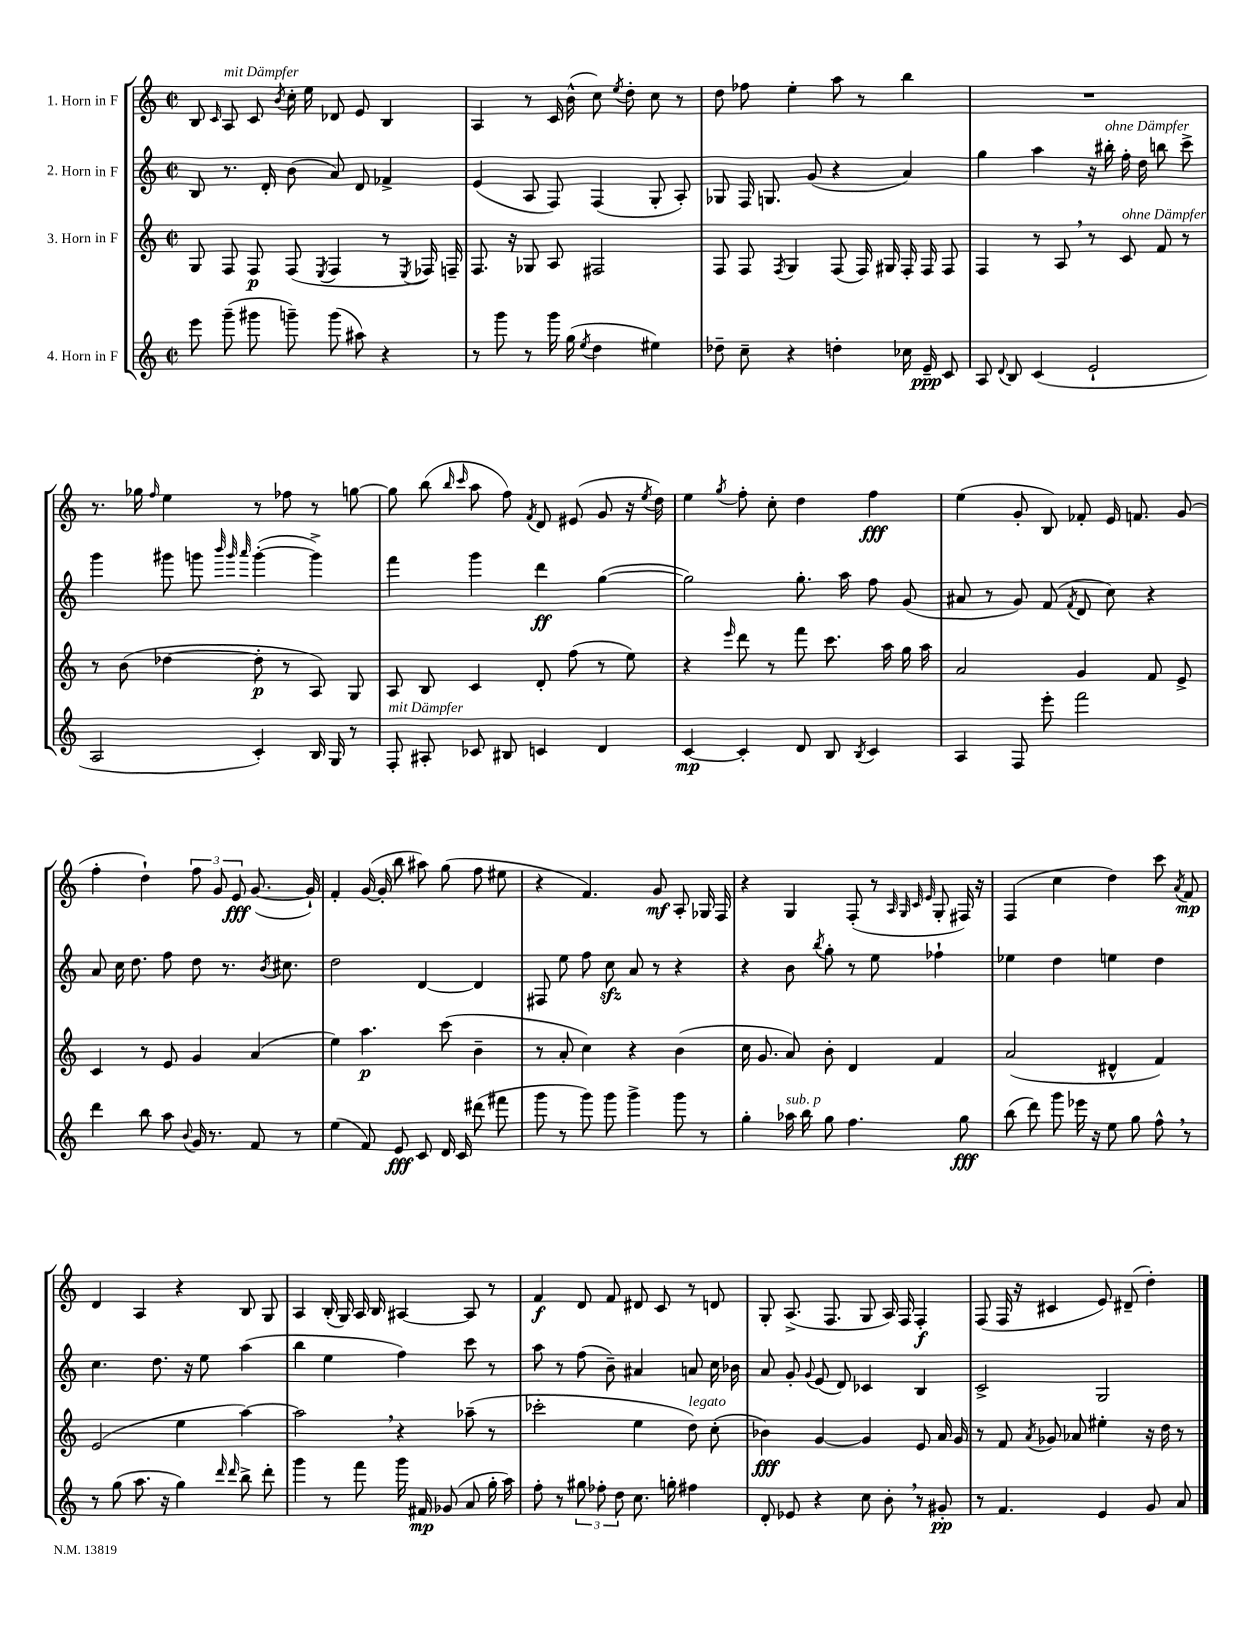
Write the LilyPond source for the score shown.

<<
\new StaffGroup <<
\new Staff = "s0" \with { instrumentName = "1. Horn in F" } {
    \clef treble \key c \major \defaultTimeSignature \time 2/2
    \autoBeamOff b8 \grace { c'16 } a8^\markup { \italic "mit Dämpfer" } c'8 \acciaccatura { b'8 } c''16-. e''16 des'8 e'8 b4 |
    a4 r8 c'16 b'16-^( c''8) \acciaccatura { e''8 } d''8-. c''8 r8 |
    d''8 fes''8 e''4-. a''8 r8 b''4 |
    R1 |
    r8. ges''16 \grace { f''16 } e''4 r8 fes''8 r8 g''8~ |
    g''8 b''8( \grace { b''16 c'''16 } a''8 f''8) \acciaccatura { f'8 } d'8 eis'8( g'8 r16 \acciaccatura { e''8 } d''16) |
    e''4 \acciaccatura { g''8 } f''8-. c''8-. d''4 f''4\fff |
    e''4( g'8-. b8) fes'8-. e'16 f'8. g'8( |
    f''4-. d''4-!) \tuplet 3/2 { f''8 g'8 e'8\fff } g'8.~( g'16-!) |
    f'4-. g'16~( g'16-. b''8 ais''8) g''8( f''8 eis''8 |
    r4 f'4.) g'8\mf a8-. ges16 f16 |
    r4 g4 f8-.( r8 \grace { a32 g32 c'32 e'32 } g8-. fis16) r16 |
    f4( c''4 d''4) c'''8 \acciaccatura { a'8 } f'8\mp |
    d'4 a4 r4 b8 g8 |
    a4 b16-.( g16) a16 b16 ais4~ ais8 r8 |
    f'4\f d'8 f'8 dis'8 c'8 r8 d'8 |
    g8-. a8.->( f8. g8 a16) f16 f4-.\f |
    f8( f16 r16 cis'4 e'8) dis'8--( d''4-.) \bar "|." |
}
\new Staff = "s1" \with { instrumentName = "2. Horn in F" } {
    \clef treble \key c \major \defaultTimeSignature \time 2/2
    \autoBeamOff b8 r8. d'16-. b'8( a'8) d'8 fes'4-> |
    e'4( a8 f8) f4( g8-. a8-.) |
    ges8 f16 g8. g'8( r4 a'4) |
    g''4 a''4 r16 bis''16-.^\markup { \italic "ohne Dämpfer" } f''16-. d''16 b''8 c'''8-> |
    g'''4 gis'''8 g'''8 \grace { b'''32 g'''32 a'''32 } g'''4~-.( g'''4->) |
    f'''4 g'''4 d'''4\ff g''4~( |
    g''2) g''8.-. a''16 f''8 g'8( |
    ais'8 r8 g'8) f'8( \acciaccatura { f'8 } d'8 c''8) r4 |
    a'8 c''16 d''8. f''8 d''8 r8. \acciaccatura { b'8 } cis''8. |
    d''2 d'4~ d'4 |
    fis8 e''8 f''8 c''8\sfz a'8 r8 r4 |
    r4 b'8 \acciaccatura { b''8 } g''8-. r8 e''8 fes''4-! |
    ees''4 d''4 e''4 d''4 |
    c''4. d''8. r16 e''8 a''4( |
    b''4 e''4 f''4) c'''8 r8 |
    a''8 r8 f''8( b'8--) ais'4 a'8 c''16 bes'16 |
    a'8 g'8-. \appoggiatura { g'8 } e'8( d'8) ces'4 b4 |
    c'2-> g2 \bar "|." |
}
\new Staff = "s2" \with { instrumentName = "3. Horn in F" } {
    \clef treble \key c \major \defaultTimeSignature \time 2/2
    \autoBeamOff g8 f8 f8\p f8( \acciaccatura { e8 } f4 r8 \acciaccatura { e8 } fes16) f16-- |
    f8. r16 ges8 a8 fis2 |
    f8 f8 \acciaccatura { f8 } g4 f8( f16) gis16 f16-. f16 f8 |
    f4 r8 a8 \breathe r8 c'8^\markup { \italic "ohne Dämpfer" } f'8 r8 |
    r8 b'8( des''4~ des''8-.\p r8 a8) g8 |
    a8 b8 c'4 d'8-. f''8( r8 e''8) |
    r4 \grace { e'''16 } d'''8 r8 f'''8 c'''8. a''16 g''16 a''16 |
    a'2 g'4 f'8 e'8-> |
    c'4 r8 e'8 g'4 a'4( |
    e''4) a''4.\p c'''8( b'4-- |
    r8 a'8-. c''4) r4 b'4( |
    c''16 g'8. a'8) b'8-. d'4 f'4 |
    a'2( dis'4-^ f'4) |
    e'2( e''4 a''4~) |
    a''2 \breathe r4 aes''8--( r8 |
    ces'''2-. e''4 d''8^\markup { \italic "legato" }) c''8-.( |
    bes'4\fff) g'4~ g'4 e'8 a'16 g'16 |
    r8 f'8 \acciaccatura { a'8 } ges'8 aes'8 eis''4-. r16 d''16 r8 \bar "|." |
}
\new Staff = "s3" \with { instrumentName = "4. Horn in F" } {
    \clef treble \key c \major \defaultTimeSignature \time 2/2
    \autoBeamOff e'''8 g'''8--( gis'''8 g'''8--) g'''8( ais''8) r4 |
    r8 g'''8 r8 g'''16 g''16( \acciaccatura { e''8 } d''4 eis''4) |
    des''8-- c''8-- r4 d''4-. ces''16 e'16--\ppp c'8 |
    a8 \appoggiatura { d'8 } b8 c'4( e'2-! |
    a2 c'4-.) b16 g16 r8 |
    f8-.^\markup { \italic "mit Dämpfer" } ais8-. ces'8 bis8 c'4 d'4 |
    c'4~\mp c'4-. d'8 b8 \acciaccatura { b8 } c'4 |
    a4 f8 e'''8-. f'''2 |
    d'''4 b''8 a''8 \appoggiatura { b'8 } g'16 r8. f'8 r8 |
    e''4( f'8) e'8\fff c'8 d'16 c'16 dis'''8( fis'''8 |
    g'''8 r8 g'''8) g'''8 g'''4-> g'''8 r8 |
    g''4-. aes''16^\markup { \italic "sub. p" } b''16 g''8 f''4. g''8\fff |
    b''8( d'''8) g'''8 ees'''16 r16 e''8 g''8 f''8-^ \breathe r8 |
    r8 g''8( a''8. r16 g''4) \grace { d'''16 d'''16 } b''8-> d'''8-. |
    g'''4 r8 f'''8 g'''16 fis'16\mp ges'8( a'8 g''16-. a''16) |
    f''8-. r8 \tuplet 3/2 { gis''8 fes''8-. d''8 } c''8. g''16-. fis''4 |
    d'8-. ees'8 r4 c''8 b'8-. \breathe r8 gis'8-.\pp |
    r8 f'4. e'4 g'8 a'8 \bar "|." |
}
>>
>>
\layout { \context { \Score \remove "Bar_number_engraver" } }
